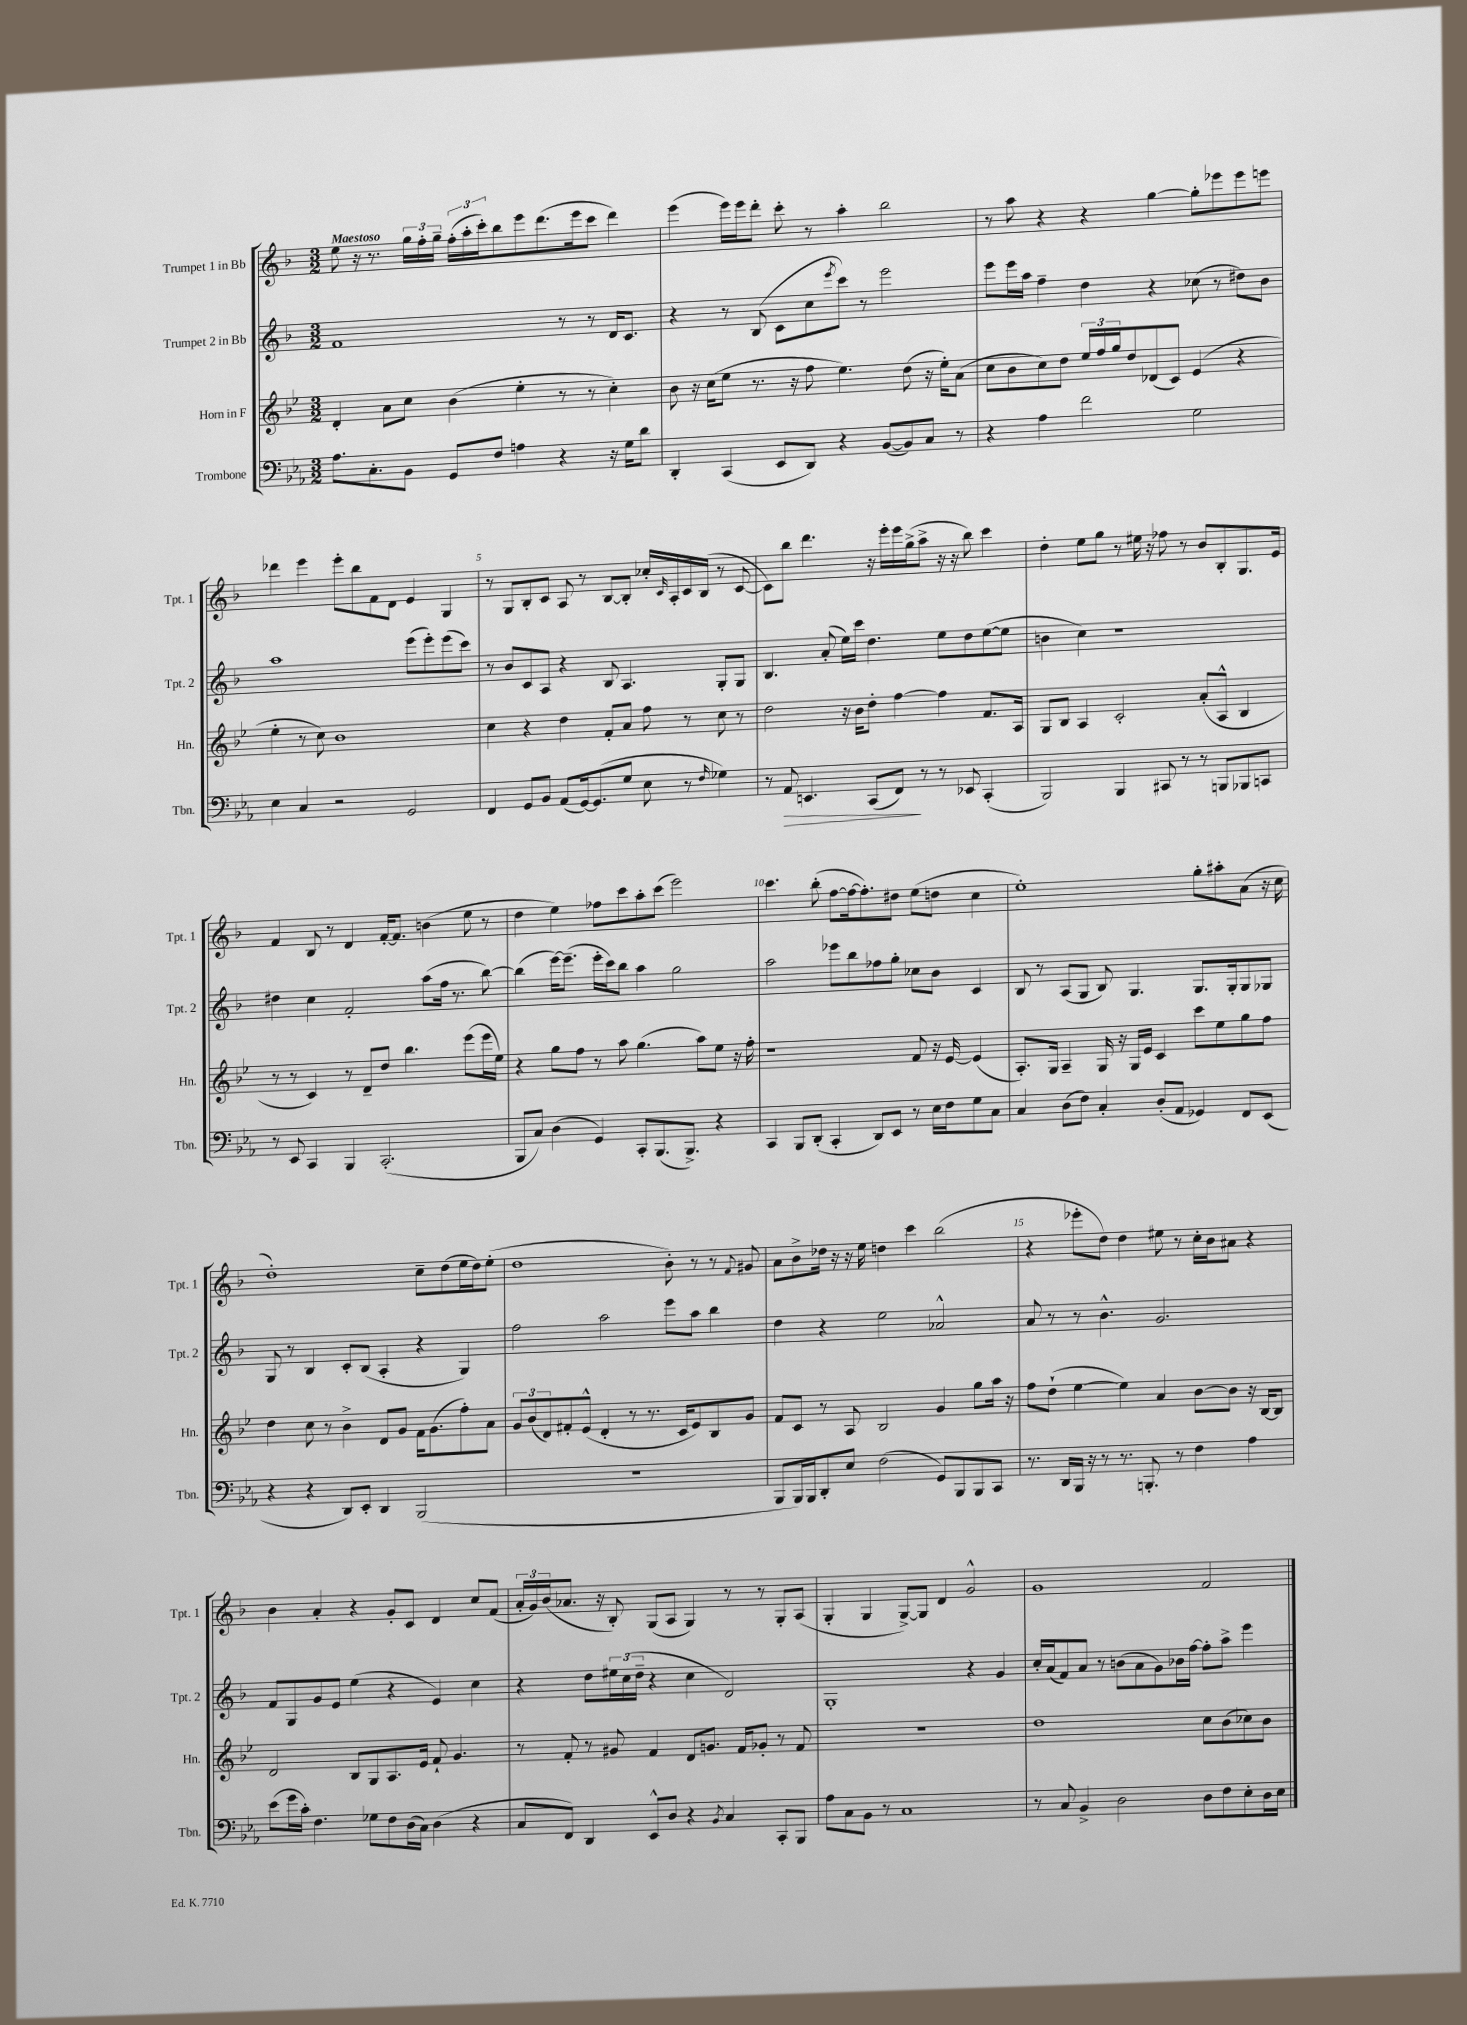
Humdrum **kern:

**kern	**dynam	**kern	**kern	**kern
*part4	*part4	*part3	*part2	*part1
*staff4	*staff4	*staff3	*staff2	*staff1
*I"Trombone	*	*I"Horn in F	*I"Trumpet 2 in Bb	*I"Trumpet 1 in Bb
*I'Tbn.	*	*I'Hn.	*I'Tpt. 2	*I'Tpt. 1
*clefF4	*	*clefG2	*clefG2	*clefG2
*k[b-e-a-]	*	*k[b-e-]	*k[b-]	*k[b-]
*M3/2	*	*M3/2	*M3/2	*M3/2
=1	=1	=1	=1	=1
!	!	!	!	!LO:TX:a:B:t=Maestoso
8.A-\L	.	4d'/	1f	8ee\
.	.	.	.	16r
8.C'\	.	.	.	8.r
.	.	8a\L	.	.
8BB-\J	.	8cc\J	.	24gg\LL
.	.	.	.	24ff'\
.	.	.	.	24gg~\JJ
8GG/L	.	(4b-\	.	(24ff'\LL
.	.	.	.	24aa'\
.	.	.	.	24ccc'\J)
8F/J	.	.	.	8bb-\
4An\	.	4ee-'\	.	8eee\
.	.	.	.	(8.ddd\
4r	.	8r	8r	.
.	.	.	.	16eee\k
.	.	8r	8r	8ccc\J
16r	.	4cc'\)	16d/KL	4ddd\)
16G\KL	.	.	8.c/J	.
8d\J	.	.	.	.
=2	=2	=2	=2	=2
4DD'/	.	8b-\	4r	(4eee\
.	.	16r	.	.
.	.	(16cc\KL	.	.
(4CC/	.	8ee-\J	8r	16eee\LL)
.	.	.	.	16eee\J
.	.	8.r	(8B-/	8ddd'\J
8EE-/L	.	.	8c\L	8ccc'\
.	.	16r	.	.
8DD/J)	.	8ff\	8cc\	8r
.	.	.	8qeee/	.
4r	.	4.ee-\)	8ccc\J)	4aa'\
.	.	.	8r	.
([8BB-/L	.	.	2eee\	2bb-\
8BB-/])	.	(8dd\	.	.
8C/J	.	16r	.	.
.	.	16ee-'\KL)	.	.
8r	.	(8a\J	.	.
=3	=3	=3	=3	=3
4r	.	8cc\L	8eee\L	8r
.	.	8b-\	16eee\L	8aa\
.	.	.	16aa\JJ	.
4A-\	.	8cc\)	4ff~\	4r
.	.	8dd\J	.	.
2f\	.	24ee-/LL	4dd\	4r
.	.	24ff/	.	.
.	.	24gg/J	.	.
.	.	8dd/	.	.
.	.	(8d-X/	4r	[4gg\
.	.	8c/J)	.	.
2G\	.	(4e-/	(8cc-X\	8gg'\L]
.	.	.	8r	8eee-X\
.	.	4r	8dd#X\L)	8eee-\
.	.	.	8b-\J	8eeen\J
!!LO:LB:g=z
=4	=4	=4	=4	=4
4E-\	.	4ee-'\	1aa	4ddd-X\
4C/	.	8r	.	4eee\
.	.	8cc\)	.	.
2r	.	1b-	.	8eee'\L
.	.	.	.	8bb-\
.	.	.	.	8f\
.	.	.	.	8d\J
2GG/	.	.	(8eee\L	4e/
.	.	.	8eee'\)	.
.	.	.	(8eee\	4G/
.	.	.	8ccc\J)	.
=5	=5	=5	=5	=5
4FF/	.	4cc\	8r	8r
.	.	.	8b-/L	8G/L
8GG/L	.	4r	8c/	8B-'/
8BB-/J	.	.	8A/J	8c/J
(8AA-/L	.	4dd\	4r	8A/
[16GG/k)	.	.	.	8r
(8.GG/]	.	.	.	.
.	.	8f'/L	8B-/	[8B-/L
8G/J	.	8a/J	4.A/	8B-'/J]
8E-\	.	8ff\	.	16cc-X'/LL
.	.	.	.	16qqc/
.	.	.	.	16A'/
8r	.	8r	.	16c/
.	.	.	.	(16B-/JJ
16qqF/	.	.	.	.
4G-X\)	.	8cc\	8G'/L	8r
.	.	8r	8G/J	[8c/
=6	=6	=6	=6	=6
8r	.	2dd\	4.B-/	8c\L])
!	!LO:HP:b	!	!	!
8AA-/	>	.	.	8bb-\J
4.EEn/	.	.	.	4.ddd\
.	.	.	(8a'/	.
.	.	16r	16ee\LL)	.
.	.	16b-\KL	16ccc\JJ	.
(8CC/L	.	8dd'\J	4.dd\	16r
.	.	.	.	16eee'\LL
8FF/J)	.	[4ff\	.	16eee\
.	.	.	.	(16gg^\J
8r	]	.	.	8aa^\J
8r	.	4ff\]	8ee\L	16r
.	.	.	.	16r
8EE-X/	.	.	8dd\	8bb-\)
(4CC'/	.	8.f/L	([8ee\	4ccc\
.	.	.	8ee\J]	.
.	.	16A/Jk	.	.
=7	=7	=7	=7	=7
2BBB-/)	.	8G/L	4bn\	4dd'\
.	.	8B-/J	.	.
.	.	4A/	4cc\)	8ee\L
.	.	.	.	8gg\J
4BBB-/	.	2c'/	1r	8r
.	.	.	.	16ee#X\
.	.	.	.	16r
8CC#X/	.	.	.	8ff-X\
8r	.	.	.	8r
8r	.	(8a'/L	.	8b-/L
8BBBn/L	.	8A^^/J	.	8B-'/
8BBB-X/	.	4B-/	.	8.G/
8CCn/J	.	.	.	.
.	.	.	.	16e/Jk
!!LO:LB:g=z
=8	=8	=8	=8	=8
8r	.	8r	4dd#X\	4f/
8EE-/	.	8r	.	.
4CC/	.	4c/)	4cc\	8B-/
.	.	.	.	8r
4BBB-/	.	8r	2f'/	4d/
.	.	8d~/L	.	.
(2.CC'/	.	8dd/J	.	[16f'/KL
.	.	.	.	8.f/J]
.	.	4.bb-\	.	.
.	.	.	(8aa\L	(4bn\
.	.	.	16ff\Jk	.
.	.	.	8.r	.
.	.	(8eee-\L	.	8ee\
.	.	16eee-\L	[8bb-\)	8r
.	.	16ee-\JJ)	.	.
=9	=9	=9	=9	=9
8BBB-/L	.	4r	(4bb-\]	4dd\
8C/J)	.	.	.	.
(4D\	.	8gg\L	[16eee\KL)	4ee\)
.	.	.	(8.eee~\J]	.
.	.	8ff\J	.	.
4GG/)	.	8r	16eee'\LL	8ff-X\L
.	.	.	16ccc\J)	.
.	.	8aa\	8bb-\J	8ccc\
8CC'/L	.	(4.gg\	4aa\	8aa'\
(8.BBB-/	.	.	.	(8ccc\J
.	.	.	2gg\	2eee\)
8.BBB-^/J)	.	.	.	.
.	.	8aa\L)	.	.
4r	.	8ee-\J	.	.
.	.	16r	.	.
.	.	16ff'\	.	.
=10	=10	=10	=10	=10
4CC/	.	1r	2aa\	4.ccc\
8BBB-/L	.	.	.	.
(8DD'/J	.	.	.	(8bb-'\
4CC'/	.	.	8eee-X\L	[8ff\L
.	.	.	8bb-\	16ff\k_
.	.	.	.	8.ff'\])
8DD/L)	.	.	8ff-X\	.
8EE-/J	.	.	8gg'\J	8dd#X\J
8r	.	8f/	8cc-X\L	(8ee\L
16E-\LL	.	16r	8b-\J	8ddn\J
16F\J	.	[16e-/	.	.
8G\	.	(4e-/]	4c/	4cc\
8C\J	.	.	.	.
=11	=11	=11	=11	=11
4C/	.	8.A'/L)	8B-/	1ee')
.	.	.	8r	.
.	.	16G/Jk	.	.
(8D\L	.	4A~/	(8A/L	.
8F\J)	.	.	8G/J	.
4C'/	.	16G/	8B-/)	.
.	.	16r	.	.
.	.	16G/LL	4.G/	.
.	.	16e-/JJ	.	.
(8D'/L	.	4c/	.	.
8AA-/J	.	.	.	.
4GG-X/)	.	8ccc\L	8.G/L	8gg'\L
.	.	8ee-\	.	8aa#X'\
.	.	.	16G'/k	.
8FF/L	.	8gg\	8G/	(8a\J
(8EE-/J	.	8ff\J	8G-X/J	16r
.	.	.	.	16cc\
!!LO:LB:g=z
=12	=12	=12	=12	=12
4r	.	4dd\	8G/	1dd')
.	.	.	8r	.
4r	.	8cc\	4B-/	.
.	.	8r	.	.
8DD/L)	.	4b-^\	8c'/L	.
8EE-'/J	.	.	(8B-/J	.
4DD/	.	8d/L	4A'/	.
.	.	8g/J	.	.
(2BBB-/	.	16f\KL	4r	8cc~\L
.	.	(8.g\	.	.
.	.	.	.	(8dd\
.	.	8ff'\)	4G/)	16ee\L
.	.	.	.	16dd\J)
.	.	8a\J	.	(8ee'\J
=13	=13	=13	=13	=13
1.r	.	12g/L	2ff\	1dd
.	.	(12b-/	.	.
.	.	12d/)	.	.
.	.	8f#X'/	.	.
.	.	(8e-^^/J	.	.
.	.	4d'/	2aa\	.
.	.	8r	.	.
.	.	8.r	.	.
.	.	.	8eee\L	8b-'\)
.	.	16c/KL	.	.
.	.	8e-/)	8aa\J	8r
.	.	8B-/	4bb-\	8r
.	.	.	.	8qqf/
.	.	8g/J	.	8g#X/
=14	=14	=14	=14	=14
8BBB-/L	.	8f/L	4dd\	8a\L
16BBB-/L)	.	8c/J	.	8b-^\
16BBB-/J	.	.	.	.
8DD'/	.	8r	4r	16dd-X\Jk
.	.	.	.	16r
8E-/J	.	8A/	.	16r
.	.	.	.	16ee\
(2F\	.	2B-/	2ee\	4ddn\
.	.	.	.	4ccc\
8GG/L)	.	4g/	2a-X^^/	(2bb-\
8BBB-/	.	.	.	.
8BBB-/	.	8gg\L	.	.
8CC/J	.	16aa\Jk	.	.
.	.	16r	.	.
=15	=15	=15	=15	=15
8.r	.	8ff\L	8a/	4r
.	.	(8dd`\J	8r	.
16DD/LL	.	.	.	.
16BBB-/JJ	.	[4ee-\	8r	8eee-X'\L
16r	.	.	.	.
8r	.	.	4.b-^^\	8dd\J)
8.r	.	4ee-\])	.	4dd\
8.BBBn'/	.	.	.	.
.	.	4a/	2.g/	8ee#X\
8r	.	.	.	8r
4F\	.	[8b-\L	.	16cc'\LL
.	.	.	.	16b-\J
.	.	8b-\J]	.	8a#X\J
4A-\	.	16r	.	4r
.	.	[16B-/KL	.	.
.	.	8B-/J]	.	.
!!LO:LB:g=z
=16	=16	=16	=16	=16
(8e-\L	.	2d/	8f/L	4b-\
16g\L	.	.	8G/	.
16c'\JJ)	.	.	.	.
4.F\	.	.	8g/	4a'/
.	.	.	8e/J	.
.	.	8B-/L	(4ee\	4r
8G-X\L	.	8G/	.	.
8F\	.	8.A/	4r	8g'/L
(16D\L	.	.	.	8c/J
16C\JJ)	.	16e-/Jk	.	.
(4D\	.	8f`/	4e/)	4d/
.	.	4.g/	.	.
4r	.	.	4cc\	8cc/L
.	.	.	.	(8f/J
=17	=17	=17	=17	=17
8C/L	.	8r	4r	24a'/LL
.	.	.	.	24g/)
.	.	.	.	(24b-/J
8FF/J)	.	8f'/	.	8.a-X/J
4DD/	.	8r	8dd\L	.
.	.	.	.	16r
.	.	8g#X/	24ee#X\L	8B-'/)
.	.	.	(24cc\	.
.	.	.	24dd~\JJ	.
8EE-^^/L	.	4f/	4r	(8G/L
8D/J	.	.	.	8A/J
4r	.	8d/L	4cc\	4G/)
.	.	8.gn/J	.	.
8qBB-/	.	.	.	.
4C/	.	.	2d/)	8r
.	.	16f/KL	.	.
.	.	8g-X'/J	.	8r
8CC'/L	.	8r	.	8G'/L
8BBB-/J	.	8f/	.	(8A/J
=18	=18	=18	=18	=18
8A-\L	.	1.r	1G'	4G'/
8C\	.	.	.	.
8BB-\J	.	.	.	4G/
8r	.	.	.	.
1C	.	.	.	[8G^/L)
.	.	.	.	8G/J]
.	.	.	.	4d/
.	.	.	4r	2g^^/
.	.	.	4g/	.
=19	=19	=19	=19	=19
8r	.	1dd	16cc'/LL	1g
.	.	.	(16a/J	.
8C/	.	.	8f/)	.
4BB-^/	.	.	8a/J	.
.	.	.	8r	.
2D\	.	.	(8bn\L	.
.	.	.	8a\	.
.	.	.	8g\)	.
.	.	.	16b-X\L	.
.	.	.	[16ff\JJ	.
8D\L	.	8cc\L	8ff'\L]	2f/
8F\	.	(8b-\	8aa^\J	.
8E-'\	.	8cc-X\)	4eee\	.
16D\L	.	8b-\J	.	.
16E-\JJ	.	.	.	.
==	==	==	==	==
*-	*-	*-	*-	*-
